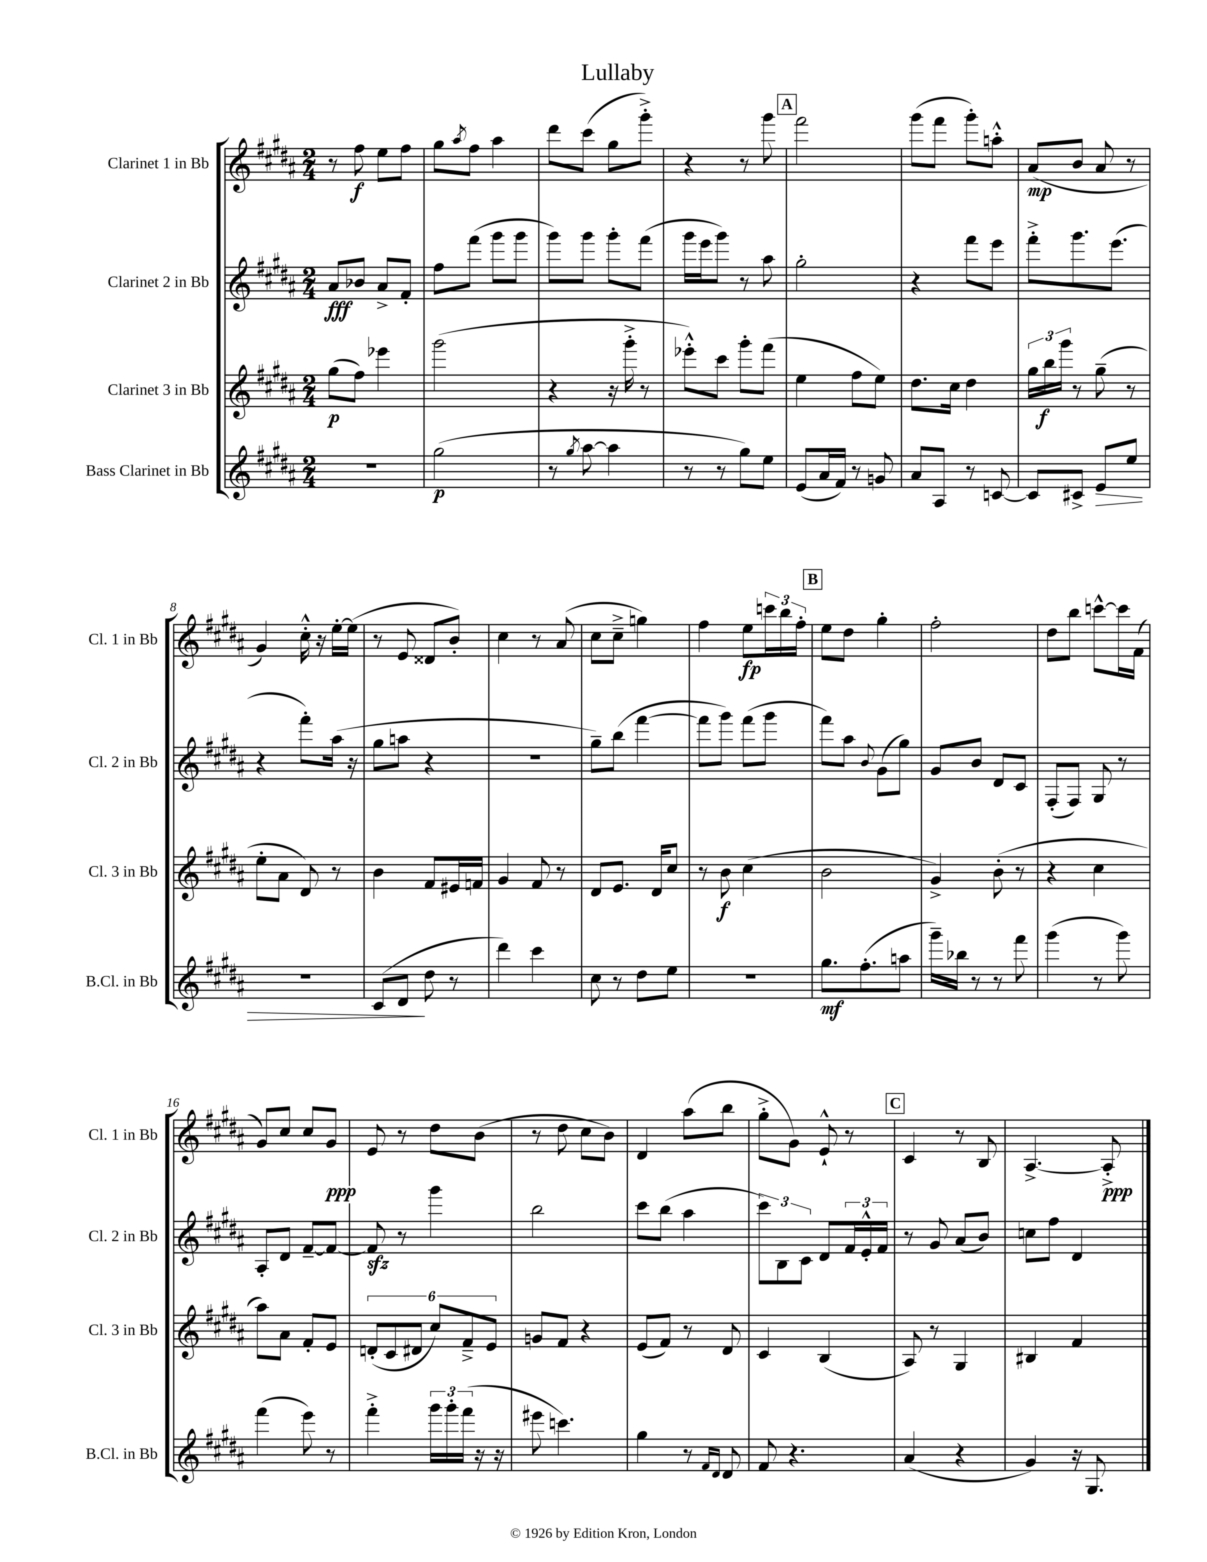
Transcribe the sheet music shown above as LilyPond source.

\header { title = "Lullaby" }
<<
\new StaffGroup <<
\new Staff = "s0" \with { instrumentName = "Clarinet 1 in Bb" shortInstrumentName = "Cl. 1 in Bb" } {
    \clef treble \key b \major \numericTimeSignature \time 2/4
    r8 fis''8\f e''8 fis''8 |
    gis''8 \acciaccatura { ais''8 } fis''8 ais''4 |
    dis'''8 cis'''8( gis''8 gis'''8-.->) |
    r4 r8 gis'''8 |
    \mark \markup { \box "A" } fis'''2 |
    gis'''8( fis'''8 gis'''8-.) a''8-.-^ |
    ais'8\mp( b'8 ais'8 r8 |
    gis'4) cis''16-.-^ r16 e''16~-. e''16( |
    r8 e'8 disis'8 b'8-.) |
    cis''4 r8 ais'8( |
    cis''8 cis''8---> g''4) |
    fis''4 e''8\fp \tuplet 3/2 { c'''16 b''16 fis''16-. } |
    \mark \markup { \box "B" } e''8 dis''8 gis''4-. |
    fis''2-. |
    dis''8 b''8 c'''8~-^ c'''16 fis'16( |
    gis'8) cis''8 cis''8 gis'8\ppp |
    e'8 r8 dis''8 b'8( |
    r8 dis''8 cis''8 b'8) |
    dis'4 ais''8( b''8 |
    gis''8-.-> gis'8) e'8-!-^ r8 |
    \mark \markup { \box "C" } cis'4 r8 b8 |
    ais4.~-> ais8-.->\ppp \bar "|." |
}
\new Staff = "s1" \with { instrumentName = "Clarinet 2 in Bb" shortInstrumentName = "Cl. 2 in Bb" } {
    \clef treble \key b \major \numericTimeSignature \time 2/4
    ais'8\fff bes'8 ais'8-> fis'8-. |
    fis''8 fis'''8( gis'''8 gis'''8 |
    gis'''8) gis'''8 gis'''8-. fis'''8( |
    gis'''16 e'''16 gis'''8) r8 ais''8 |
    \mark \markup { \box "A" } gis''2-. |
    r4 fis'''8 e'''8 |
    fis'''8-.-> gis'''8. e'''8.( |
    r4 fis'''8-.) ais''16( r16 |
    gis''8 a''8 r4 |
    r2 |
    gis''8--) b''8( fis'''4~ |
    fis'''8 gis'''8) fis'''8( gis'''8 |
    \mark \markup { \box "B" } fis'''8) ais''8 \appoggiatura { b'8 } gis'8( gis''8) |
    gis'8 b'8 dis'8 cis'8 |
    fis8-.( fis8) gis8 r8 |
    ais8-. dis'8 fis'8~-- fis'8~ |
    fis'8\sfz r8 gis'''4 |
    b''2 |
    cis'''8 b''8( ais''4 |
    \tuplet 3/2 { cis'''8) b8 cis'8 } dis'8 \tuplet 3/2 { fis'16 e'16-.-^ fis'16 } |
    \mark \markup { \box "C" } r8 gis'8 ais'8( b'8) |
    c''8 fis''8 dis'4 \bar "|." |
}
\new Staff = "s2" \with { instrumentName = "Clarinet 3 in Bb" shortInstrumentName = "Cl. 3 in Bb" } {
    \clef treble \key b \major \numericTimeSignature \time 2/4
    gis''8\p( fis''8) ees'''4 |
    gis'''2( |
    r4 r16 gis'''16-.-> r8 |
    ees'''8-.-^) cis'''8 gis'''8-. fis'''8( |
    \mark \markup { \box "A" } e''4 fis''8 e''8) |
    dis''8. cis''16 dis''4 |
    \tuplet 3/2 { gis''16 b''16\f gis'''16 } r8 gis''8--( r8 |
    e''8-. ais'8 dis'8) r8 |
    b'4 fis'8 eis'16 f'16 |
    gis'4 fis'8 r8 |
    dis'8 e'8. dis'16 cis''8 |
    r8 b'8\f cis''4( |
    \mark \markup { \box "B" } b'2 |
    gis'4->) b'8-.( r8 |
    r4 cis''4 |
    ais''8) ais'8 fis'8-. e'8 |
    \tuplet 6/4 { d'8-.( cis'8 dis'8 cis''8) fis'8---> e'8 } |
    g'8 fis'8 r4 |
    e'8( fis'8) r8 dis'8 |
    cis'4 b4( |
    \mark \markup { \box "C" } ais8) r8 gis4 |
    bis4 fis'4 \bar "|." |
}
\new Staff = "s3" \with { instrumentName = "Bass Clarinet in Bb" shortInstrumentName = "B.Cl. in Bb" } {
    \clef treble \key b \major \numericTimeSignature \time 2/4
    R2 |
    gis''2\p( |
    r8 \acciaccatura { gis''8 } ais''8~ ais''4 |
    r8 r8 gis''8) e''8 |
    \mark \markup { \box "A" } e'8( ais'16 fis'16) r8 g'8 |
    ais'8 ais8 r8 c'8~ |
    c'8 cis'8-> e'8\> e''8 |
    r2 |
    cis'8( dis'8\! dis''8 r8 |
    dis'''4) cis'''4 |
    cis''8 r8 dis''8 e''8 |
    R2 |
    \mark \markup { \box "B" } gis''8.\mf fis''8.-.( a''8 |
    gis'''16--) bes''16 r8 r8 fis'''8 |
    gis'''4( r8 gis'''8) |
    fis'''4( e'''8) r8 |
    fis'''4-.-> \tuplet 3/2 { gis'''16 gis'''16-. fis'''16( } r16 r16 |
    eis'''8 c'''4.) |
    gis''4 r8 \grace { fis'16 dis'16 } dis'8 |
    fis'8 r4. |
    \mark \markup { \box "C" } ais'4( r4 |
    gis'4) r16 gis8. \bar "|." |
}
>>
>>
